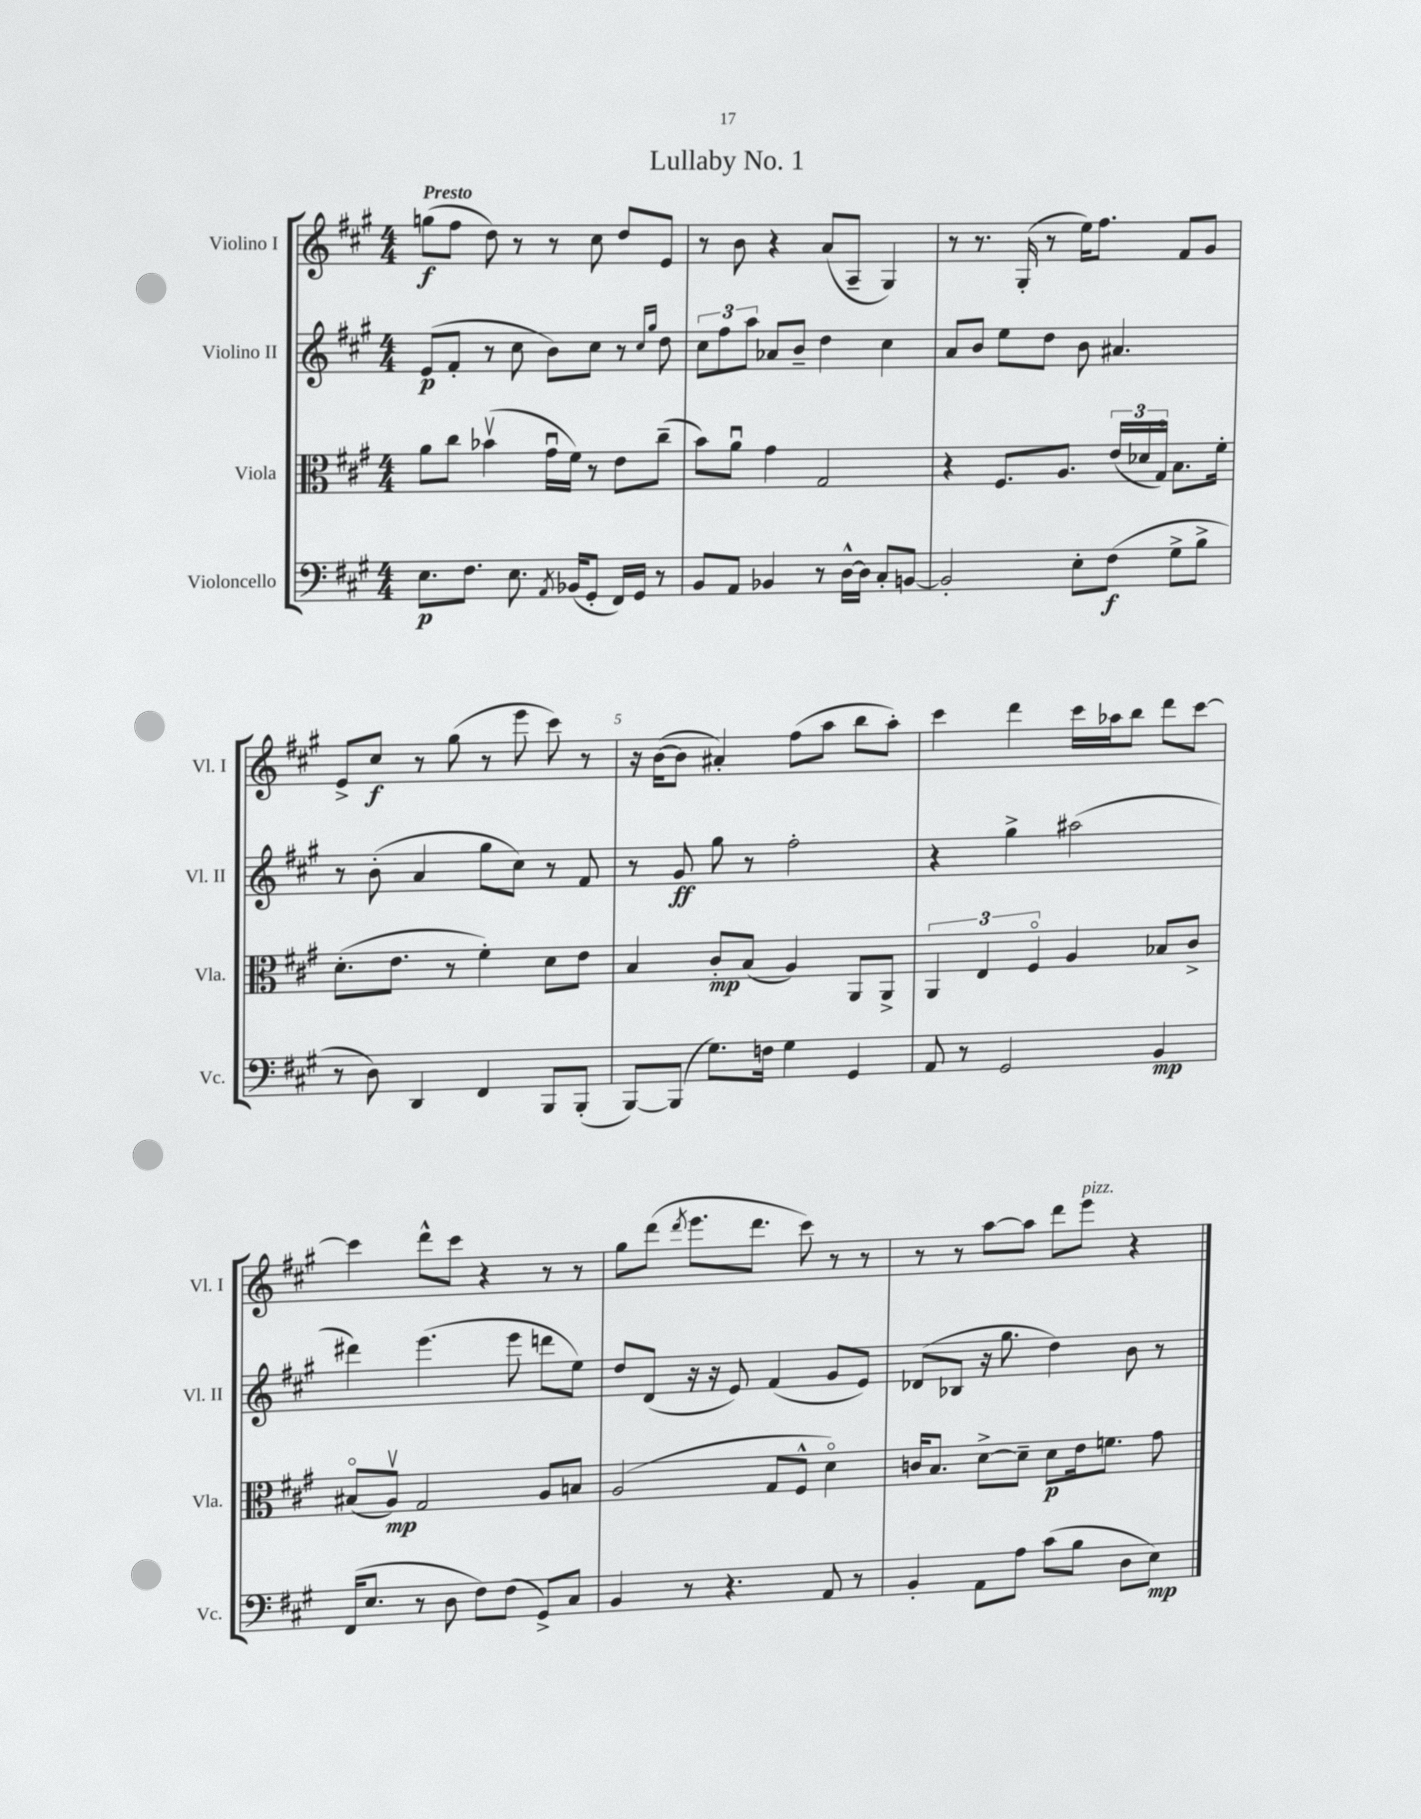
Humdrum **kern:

**kern	**dynam	**kern	**dynam	**kern	**dynam	**kern	**dynam
*part4	*part4	*part3	*part3	*part2	*part2	*part1	*part1
*staff4	*staff4	*staff3	*staff3	*staff2	*staff2	*staff1	*staff1
*I"Violoncello	*	*I"Viola	*	*I"Violino II	*	*I"Violino I	*
*I'Vc.	*	*I'Vla.	*	*I'Vl. II	*	*I'Vl. I	*
*clefF4	*	*clefC3	*	*clefG2	*	*clefG2	*
*k[f#c#g#]	*	*k[f#c#g#]	*	*k[f#c#g#]	*	*k[f#c#g#]	*
*M4/4	*	*M4/4	*	*M4/4	*	*M4/4	*
=1	=1	=1	=1	=1	=1	=1	=1
!	!	!	!	!	!	!LO:TX:a:B:t=Presto	!
8.E\L	p	8a\L	.	(8e/L	p	(8ggn\L	f
.	.	8cc#\J	.	8f#'/J	.	8ff#\J	.
8.F#\J	.	.	.	.	.	.	.
.	.	(4b-Xv\	.	8r	.	8dd\)	.
8.E\	.	.	.	8cc#\	.	8r	.
.	.	16g#u\LL	.	8b\L)	.	8r	.
8qAA/	.	.	.	.	.	.	.
(16BB-X/KL	.	16f#\JJ)	.	.	.	.	.
8GG#'/J	.	8r	.	8cc#\J	.	8cc#\	.
16FF#/LL)	.	8e\L	.	8r	.	8dd/L	.
16GG#/JJ	.	.	.	.	.	.	.
.	.	.	.	16qqcc#/LL	.	.	.
.	.	.	.	16qqgg#/JJ	.	.	.
8r	.	(8cc#~\J	.	8dd\	.	8e/J	.
=2	=2	=2	=2	=2	=2	=2	=2
8BB/L	.	8b\L)	.	12cc#\L	.	8r	.
.	.	.	.	12ff#\	.	.	.
8AA/J	.	8au\J	.	.	.	8b\	.
.	.	.	.	12aa\J	.	.	.
4BB-X/	.	4g#\	.	8a-X/L	.	4r	.
.	.	.	.	8b~/J	.	.	.
8r	.	2G#/	.	4dd\	.	(8a/L	.
[16D^^\LL	.	.	.	.	.	8A~/J	.
16D\JJ]	.	.	.	.	.	.	.
8C#'/L	.	.	.	4cc#\	.	4G#/)	.
[8BBn/J	.	.	.	.	.	.	.
=3	=3	=3	=3	=3	=3	=3	=3
2BB'/]	.	4r	.	8a/L	.	8r	.
.	.	.	.	8b/J	.	8.r	.
.	.	8.F#/L	.	8ee\L	.	.	.
.	.	.	.	.	.	(16G#'/	.
.	.	.	.	8dd\J	.	8r	.
.	.	8.A/J	.	.	.	.	.
8E'\L	.	.	.	8b\	.	16ee\KL)	.
.	.	.	.	.	.	8.ff#\J	.
(8F#\J	f	(24e/LL	.	4.a#X/	.	.	.
.	.	24d-X/	.	.	.	.	.
.	.	24G#/JJ)	.	.	.	.	.
8G#^\L	.	8.B\L	.	.	.	8f#/L	.
8B^\J	.	.	.	.	.	8g#/J	.
.	.	16f#'\Jk	.	.	.	.	.
!!LO:LB:g=z
=4	=4	=4	=4	=4	=4	=4	=4
8r	.	(8.d'\L	.	8r	.	8e^/L	.
8D\)	.	.	.	(8b'\	.	8cc#/J	f
.	.	8.e\J	.	.	.	.	.
4DD/	.	.	.	4a/	.	8r	.
.	.	8r	.	.	.	(8gg#\	.
4FF#/	.	4f#'\)	.	8gg#\L	.	8r	.
.	.	.	.	8cc#\J)	.	8eee\	.
8BBB/L	.	8d\L	.	8r	.	8ccc#\)	.
(8BBB'/J	.	8e\J	.	8f#/	.	8r	.
=5	=5	=5	=5	=5	=5	=5	=5
[8BBB/L)	.	4B/	.	8r	.	16r	.
.	.	.	.	.	.	([16b\KL	.
(8BBB/J]	.	.	.	8g#/	ff	8b\J]	.
8.G#\L)	.	8c#'/L	mp	8gg#\	.	4a#X'/)	.
.	.	(8B/J	.	8r	.	.	.
16Fn\Jk	.	.	.	.	.	.	.
4G#\	.	4A/)	.	2ff#'\	.	(8ff#\L	.
.	.	.	.	.	.	8aa\J	.
4GG#/	.	8AA/L	.	.	.	8bb\L	.
.	.	8AA^/J	.	.	.	8aa'\J)	.
=6	=6	=6	=6	=6	=6	=6	=6
8AA/	.	6AA/	.	4r	.	4ccc#\	.
8r	.	.	.	.	.	.	.
.	.	6E/	.	.	.	.	.
2GG#/	.	.	.	4gg#^\	.	4ddd\	.
.	.	6F#/	.	.	.	.	.
.	.	4A/	.	(2aa#X\	.	16ccc#\LL	.
.	.	.	.	.	.	16aa-X\J	.
.	.	.	.	.	.	8bb\J	.
4BB/	mp	8B-X/L	.	.	.	8ddd\L	.
.	.	8c#^/J	.	.	.	[8ccc#\J	.
!!LO:LB:g=z
=7	=7	=7	=7	=7	=7	=7	=7
(16FF#/KL	.	(8B#X/L	.	4ddd#X\)	.	4ccc#\]	.
8.E/J	.	.	.	.	.	.	.
.	.	8Av/J)	mp	.	.	.	.
8r	.	2G#/	.	(4.eee\	.	8ddd^^\L	.
8D\	.	.	.	.	.	8ccc#\J	.
8F#\L)	.	.	.	.	.	4r	.
(8F#\J	.	.	.	8eee\	.	.	.
8GG#^/L)	.	8A/L	.	8dddn\L	.	8r	.
8C#/J	.	8Bn/J	.	8ee\J)	.	8r	.
=8	=8	=8	=8	=8	=8	=8	=8
4BB/	.	(2A/	.	8dd/L	.	8gg#\L	.
.	.	.	.	(8d/J	.	(8ddd\J	.
.	.	.	.	.	.	8qddd/	.
8r	.	.	.	16r	.	8.eee\L	.
.	.	.	.	16r	.	.	.
4.r	.	.	.	8e/)	.	.	.
.	.	.	.	.	.	8.ddd\J	.
.	.	8G#/L	.	(4f#/	.	.	.
.	.	8F#^^/J	.	.	.	8ccc#\)	.
8AA/	.	4d\)	.	8g#/L	.	8r	.
8r	.	.	.	8e/J)	.	8r	.
=9	=9	=9	=9	=9	=9	=9	=9
4BB'/	.	16cn/KL	.	(8d-X/L	.	8r	.
.	.	8.B/J	.	.	.	.	.
.	.	.	.	8B-X/J	.	8r	.
8AA\L	.	[8d^\L	.	16r	.	[8aa\L	.
.	.	.	.	8.gg#\	.	.	.
8A\J	.	8d~\J]	.	.	.	8aa\J]	.
(8c#\L	.	8d\L	p	4dd\)	.	8ddd\L	.
!	!	!	!	!	!	!LO:TX:a:i:t=pizz.	!
8B\J	.	16e\k	.	.	.	8eee\J	.
.	.	8.fn\J	.	.	.	.	.
8D\L	.	.	.	8b\	.	4r	.
8E\J)	mp	8g#\	.	8r	.	.	.
==	==	==	==	==	==	==	==
*-	*-	*-	*-	*-	*-	*-	*-
